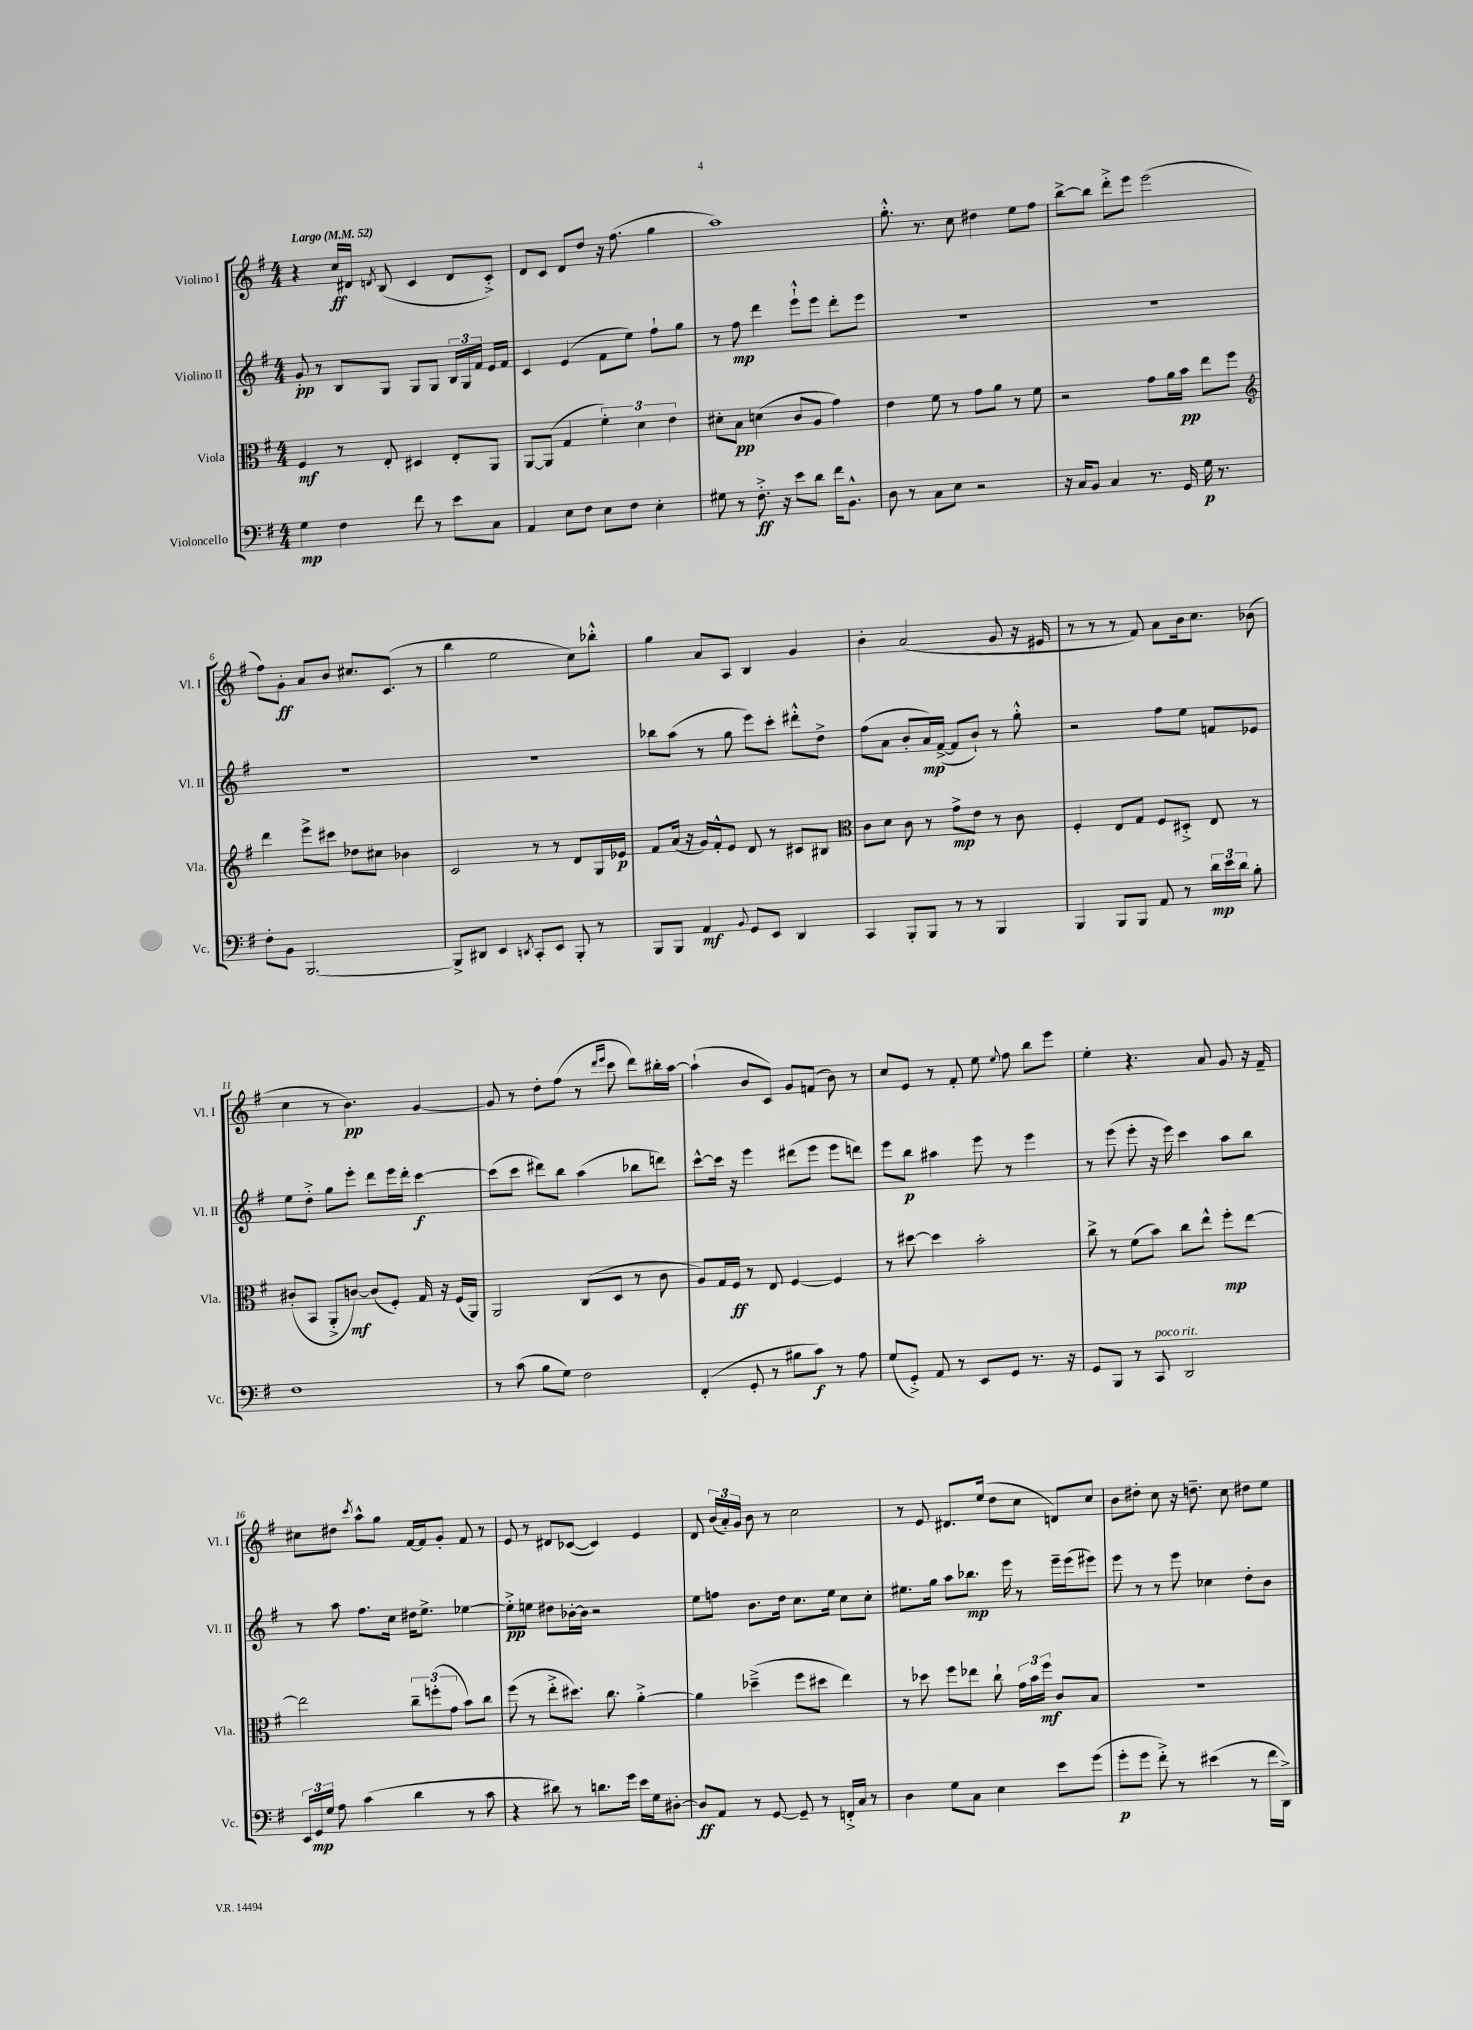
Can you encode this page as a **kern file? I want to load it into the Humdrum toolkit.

**kern	**kern	**kern	**kern
*staff4	*staff3	*staff2	*staff1
*clefF4	*clefC3	*clefG2	*clefG2
*k[f#]	*k[f#]	*k[f#]	*k[f#]
*M4/4	*M4/4	*M4/4	*M4/4
*MM52	*MM52	*MM52	*MM52
4G	4F#	8g'	4r
.	.	8r	.
4F#	8r	8B	16cc
.	.	.	16d#
.	.	.	8qd
.	8E'	8G	(8B
8f#	4D#	8G	4c
8r	.	8G	.
8e	8E'	24B	8d
.	.	24G	.
.	.	24f#	.
8C	8AA	16e	8c'^)
.	.	16f#	.
=	=	=	=
4AA	[8AA	4c	8d
.	(8AA]	.	8c
8E	4G	(4e	8d
8F#	.	.	8dd
8E	6f#')	8f#	16r
.	.	.	(8.ff#
8F#	.	8ee)	.
.	6d	.	.
4E'	.	8ff#`	4gg
.	6e	.	.
.	.	8gg	.
=	=	=	=
8G#	8d#'	8r	1aa)
8r	8B	8ff#	.
8.F#'^	(4d	4ddd	.
16r	.	.	.
8e	8c	8eee`^^	.
8d	8A	8eee	.
16f#	4g)	8ddd'	.
8.BB^^	.	.	.
.	.	8eee	.
=	=	=	=
8D	4e	1r	8.gg'^^
8r	.	.	.
.	.	.	8.r
8C	8f#	.	.
8E	8r	.	8cc
2r	8g	.	4dd#
.	8a	.	.
.	8r	.	8ee
.	8f#	.	8ff#
=	=	=	=
16r	2r	1r	[8bb^
16C	.	.	.
8BB	.	.	8bb]
4C	.	.	8ddd'^
.	.	.	8eee
8.r	8g	.	(2eee
.	16a	.	.
16GG	16b	.	.
16G	8ee	.	.
8.r	.	.	.
.	8ff#	.	.
=	=	=	=
*	*clefG2	*	*
8F#'	4ddd	1r	8ff#)
8BB	.	.	8g'
[2.BBB	8eee^	.	8a
.	8ccc#	.	8b
.	8dd-	.	8.cc#
.	8cc#	.	.
.	.	.	(8.c
.	4b-	.	.
.	.	.	8r
=	=	=	=
8BBB^]	2c	1r	4bb
8DD#	.	.	.
4EE	.	.	2ee
8qDD	.	.	.
8CC'	8r	.	.
8EE	8r	.	.
8BBB'	8d	.	8cc)
8r	16G	.	8bb-'^^
.	16e-	.	.
=	=	=	=
8BBB	8f#	8bb-	4gg
8BBB	(16a	(8aa	.
.	16r	.	.
4AA	16g)	8r	8a
.	16f#'^^	.	.
.	8e	8gg	8A
8qqBB	.	.	.
8GG	8d	8eee)	4B
8EE	8r	8ccc'	.
4DD	8c#	8ddd#'^^	4g
.	8B#	8dd^	.
=	=	=	=
*	*clefC3	*	*
4CC	8c	(8ff#	4b'
.	8d	8a	.
8BBB'	8c	8b'	(2a
8BBB	8r	16a)	.
.	.	([16f#^	.
8r	8g^	8f#]	.
8r	8e	8b`)	.
4BBB	8r	8r	8g
.	8c	8gg'^^	16r
.	.	.	16e#
=	=	=	=
4BBB	4F#'	2r	8r
.	.	.	8r
8BBB	8E	.	8r
8BBB	8G	.	8f#)
8AA	8F#	8ff#	8a
8r	8D#'^	8ee	16b
.	.	.	8.cc
24d	8E	8f	.
24e	.	.	.
24d	.	.	.
8B'	8r	8e-	(8b-
=	=	=	=
1F#	(8c#'	8ee	4cc
.	8BB	8dd'^	.
.	8AA'^	8gg	8r
.	[8c)	8eee'	4.b)
.	(8c]	8ddd	.
.	8F#')	16eee	.
.	.	16ddd'	.
.	16G	[4ccc	[4g
.	16r	.	.
.	(16F#	.	.
.	16AA)	.	.
=	=	=	=
8r	2AA	(8ccc]	8g]
(8c	.	8ccc	8r
8B	.	8ddd#)	8dd'
8G)	.	8bb	(8ff#
2F#	(8C	(4aa	8r
.	.	.	16qqddd
.	.	.	16qqeee
.	8D	.	8ccc
.	8r	8bb-	8ddd)
.	8c	8ddd)	16bb#'
.	.	.	[16aa
=	=	=	=
(4FF#'	8A)	[8ccc^^	(4aa`]
.	16G	16ccc]	.
.	16F#	16r	.
8GG'	8r	4eee	8b
8r	8E	.	8c)
8B#	[4F#	(8ddd#	8g
8c)	.	8eee	(8f
8r	4F#]	8eee	8b)
8A	.	8ddd)	8r
=	=	=	=
(8G	8r	8eee	8cc
8GG'^)	[8dd#	8bb	8e
8AA	4dd#]	4aa#	8r
8r	.	.	8f#'
8EE	2b'	8eee	8ee
.	.	.	8qqee
8GG	.	8r	8ff#
8.r	.	4eee	8bb
.	.	.	8eee
16r	.	.	.
=	=	=	=
8GG	8cc^	8r	4ee'
8BBB	8r	(8eee	.
8r	(8f#	8eee'	4.r
8CC	8b)	16r	.
.	.	16eee)	.
2DD	8cc	4ccc	.
.	8ee^^	.	8a
.	8ff#'	8aa	8g
.	[8ee	8bb	16r
.	.	.	16f#~
=	=	=	=
24EE	2ee]	8r	8cc#
24GG	.	.	.
24G	.	.	.
8A	.	8aa	8dd#
.	.	.	8qccc
(4c	.	8.ff#	8aa^^
.	.	.	8gg
.	.	16cc	.
4d	12cc~	16dd#	[16f#
.	.	8.ee^	16f#]
.	(12ff'	.	.
.	.	.	8g'
.	12g	.	.
8r	8b)	[4ee-	8f#
8c	8cc	.	8r
=	=	=	=
4r	(8ff#	8ee-'^]	8e
.	8r	8ee	8r
8d#)	8ee'^	8dd#	8d#
8r	8.dd#)	[16b-'	([8c-
.	.	16b-]	.
8.d	.	2r	4c-])
.	8.cc	.	.
16g	.	.	.
16e	[4a'^	.	4e
16G	.	.	.
[8D#'	.	.	.
=	=	=	=
8D#]	4a]	8ee	8d
8AA	.	8ff	(24b
.	.	.	24a')
.	.	.	24g
8r	(4dd-~^	8.b	8b
[8GG	.	.	8r
.	.	16dd	.
8GG~]	8ff#	8.cc	2cc
8r	8dd#	.	.
.	.	16ee	.
16FF'^	4ee)	8cc	.
16C	.	.	.
8r	.	8cc'	.
=	=	=	=
4D	8r	8.ee#	8r
.	8dd-	.	8e
.	.	16gg	.
8G	8ff#	8aa	8.d#
8C	8ee-	8.bb-	.
.	.	.	(16ee
4E	8cc`	.	8dd
.	.	16eee	.
.	24g	8r	8cc
.	24b	.	.
.	24ff#	.	.
8e	8c	16eee~	8d)
.	.	(16eee	.
(8g	8B	8eee#)	8cc
=	=	=	=
8g'	1r	8eee	8b
8g	.	8r	8dd#'
8f#'^)	.	8r	8cc
8r	.	8eee	16r
.	.	.	8.dd~
(4e#	.	4cc-	.
.	.	.	8cc
8r	.	8dd'	8dd#
16f#	.	8b	8ee
16DD^)	.	.	.
==	==	==	==
*-	*-	*-	*-
